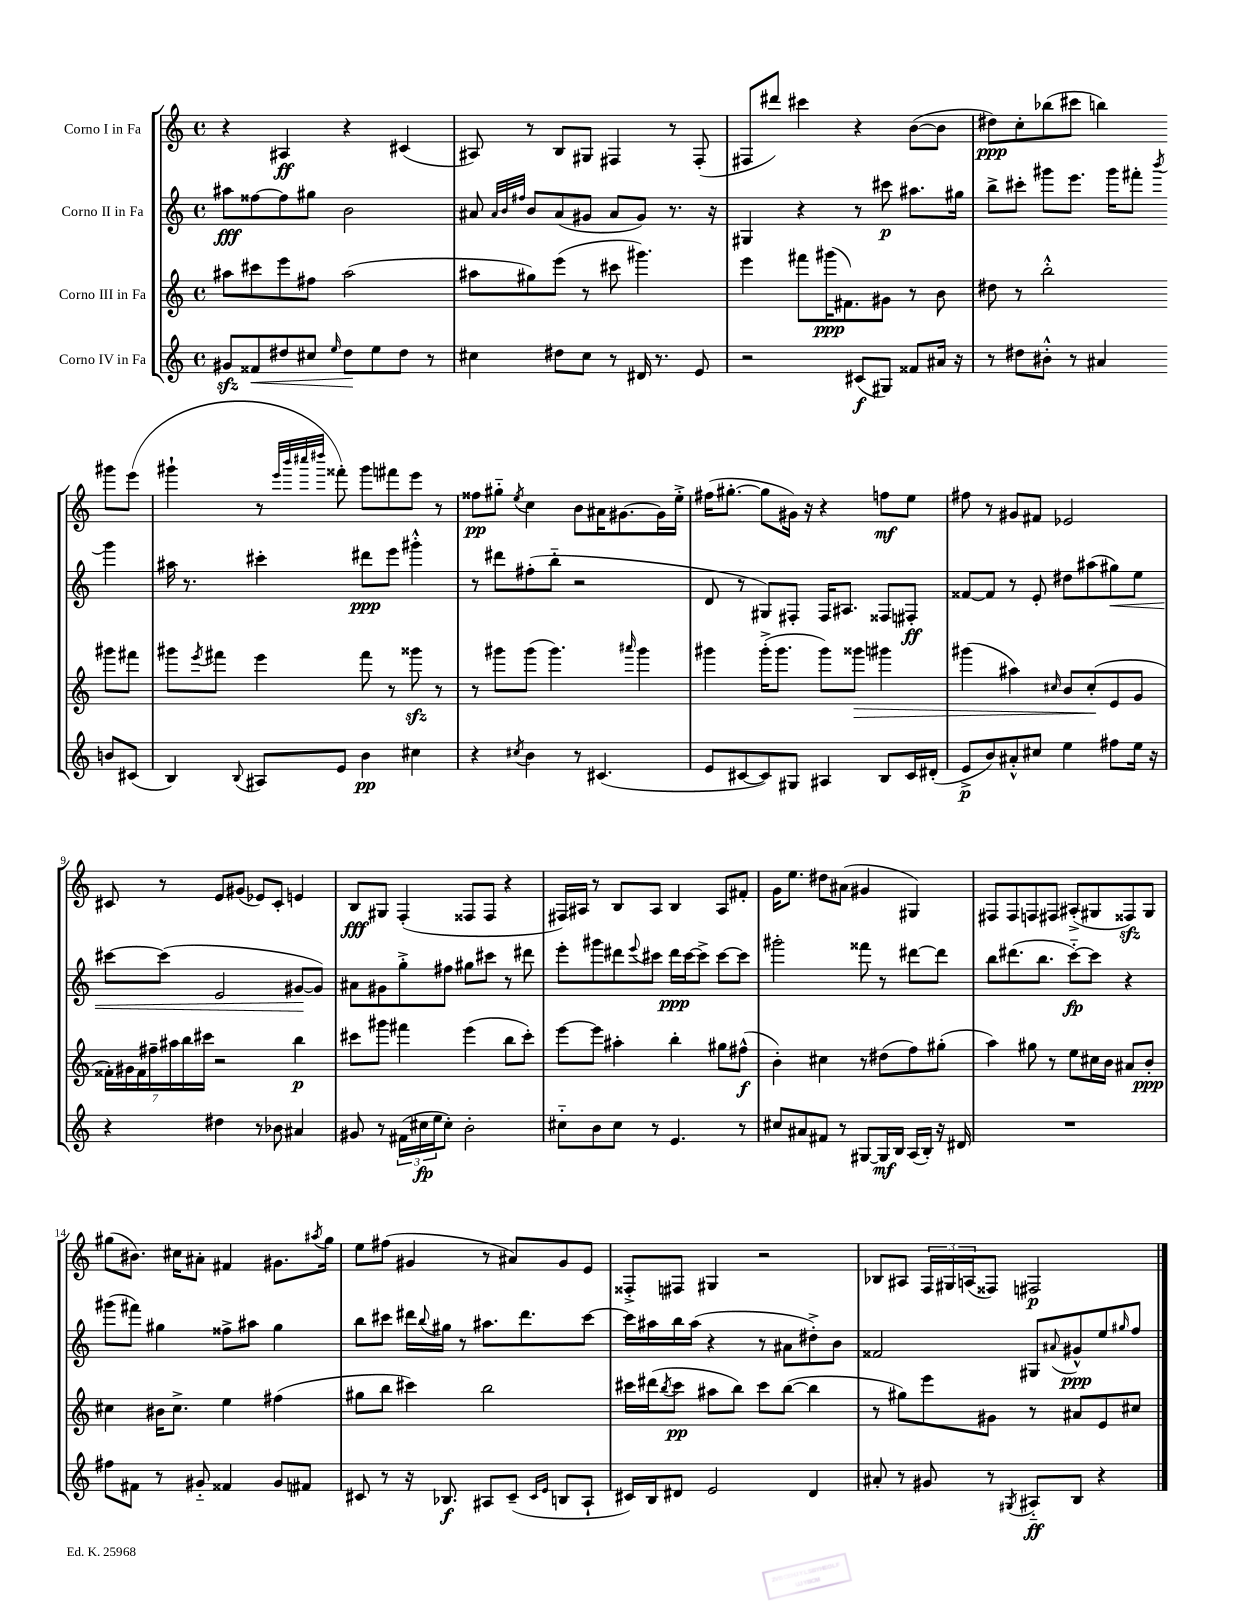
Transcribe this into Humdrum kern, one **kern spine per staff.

**kern	**kern	**kern	**kern
*staff4	*staff3	*staff2	*staff1
*clefG2	*clefG2	*clefG2	*clefG2
*k[]	*k[]	*k[]	*k[]
*M4/4	*M4/4	*M4/4	*M4/4
*met(c)	*met(c)	*met(c)	*met(c)
8g#/L	8aa#\L	8aa#\L	4r
8f##/	8ccc#\	[8ff##\	.
8dd#/	8eee\	8ff##\]	4A#/
8cc#/J	8ff#\J	8gg#\J	.
16qqee/	.	.	.
8dd#\L	(2aa#\	2b\	4r
8ee\	.	.	.
8dd#\J	.	.	(4c#/
8r	.	.	.
=	=	=	=
4cc#\	8aa#\L	8a#/	8A#/)
.	.	32qqa#/LLL	.
.	.	32qqb/	.
.	.	32qqff#/JJJ	.
.	8gg#\)	8b/L	8r
8dd#\L	(8eee\J	(8a#/	8B/L
8cc#\J	8r	8g#/J	8G#/J
8r	8ccc#\	8a#/L	4F#/
16d#/	4.ggg#\)	8g#/J)	.
8.r	.	.	.
.	.	8.r	8r
8e/	.	.	(8F#'/
.	.	16r	.
=	=	=	=
2r	4eee\	4G#/	8F#/L
.	.	.	8ddd#/J)
.	8fff#\L	4r	4ccc#\
.	(16ggg#\K	.	.
.	8.f#\)	.	.
(8c#/L	.	8r	4r
8G#/J)	8g#\J	8ccc#\	.
8f##/L	8r	8.aa#\L	([8b\L
16a#/Jk	8b\	.	8b\]J
16r	.	16gg#\Jk	.
=	=	=	=
8r	8dd#\	8bb^\L	8dd#\L)
8dd#\L	8r	8ccc#'\J	8cc'\
8b#'^^\J	2bb'^^\	8ggg#\L	(8bb-\
8r	.	8.eee\J	8ccc#\J
4a#/	.	.	4bb\)
.	.	16ggg#\LK	.
.	.	8fff#'\J	.
.	.	8qbbb/	.
8b/L	8ggg#\L	4ggg#\	8ggg#\L
(8c#/J	8fff#\J	.	(8eee\J
=	=	=	=
4B/)	8ggg#\L	16aa#\	4ggg#`\
.	.	8.r	.
.	8qeee/	.	.
.	8fff#\J	.	.
8qqB/	.	.	.
8A#/L	4eee\	4ccc#'\	8r
.	.	.	32qqeee/LLL
.	.	.	32qqbbb/
.	.	.	32qqcccc#/
.	.	.	32qqdddd#/JJJ
8e/J	.	.	8fff##'\)
4b\	8fff#\	8ddd#\L	8ggg#\L
.	8r	8eee\J	8fff#\
4cc#\	8ggg##\	4ggg#'^^\	8eee\J
.	8r	.	8r
=	=	=	=
4r	8r	8r	8ff##\L
.	8ggg#\L	8ddd#\L	8gg#'~\J
8qcc#/	.	.	8qee/
4b\	(8ggg#\J	(8ff#'\	4cc\
.	4.ggg#\)	8bb'~\J	.
8r	.	2r	8b\L
(4.c#/	.	.	16a#\K
.	.	.	[8.g#\
.	16qqaaa#/	.	.
.	4ggg#\	.	.
.	.	.	16g#\]L
.	.	.	16ee'^\JJ
=	=	=	=
8e/L	4ggg#\	8d/	(16ff#\LK
.	.	.	[8.gg#'\J
[8c#/	.	8r	.
8c#/])	(16ggg#'^\LK	8G#/L)	8gg#\]L
.	8.ggg#\J	.	.
8G#/J	.	8F#'/J	16g#\Jk)
.	.	.	16r
4A#/	8ggg#\L)	16F#/LK	4r
.	.	8.A#/J	.
.	8ggg##\J	.	.
8B/L	4ggg#\	8F##/L	8ff\L
16c#/L	.	8F#'/J	8ee\J
(16d#'/JJ	.	.	.
=	=	=	=
8e^/L	(4ggg#\	[8f##/L	8ff#\
8b/)	.	8f##/]J	8r
8a#'^^/	4aa#\)	8r	8g#/L
8cc#/J	.	8e'/	8f#/J
.	16qqcc#/	.	.
4ee\	8b/L	8dd#\L	2e-/
.	(8cc#'/	(8aa#\	.
8ff#\L	8e/	8gg#\)	.
16ee\Jk	8g/J	8ee\J	.
16r	.	.	.
=	=	=	=
4r	28f##'\LL)	[8ccc#\L	8c#/
.	28g#\	.	.
.	28f##\	.	.
.	28ff#~\	.	.
.	.	(8ccc#\]J	8r
.	28aa#\	.	.
.	28bb\	.	.
.	28ccc#\JJ	.	.
4dd#\	2r	2e/	8e/L
.	.	.	(8g#/J
8r	.	.	8e-/L)
8b-\	.	.	8c#'/J
4a#/	4bb\	[8g#/L	4e/
.	.	8g#/]J)	.
=	=	=	=
8g#/	8ccc#\L	8a#\L	8B/L
8r	8ggg#\J	8g#\	8G#/J
(24f#\LL	4fff#\	8gg'^\	(4F'/
24cc#\	.	.	.
24ee\J	.	.	.
8cc#'\J)	.	8ff#\J	.
2b'\	(4eee\	8gg#\L	8F##/L
.	.	8ccc#\J	8F##/J
.	8bb\L	8r	4r
.	8ccc#'\J)	8ddd#\	.
=	=	=	=
8cc#'~\L	[8eee\L	8eee'\L	16F#/LL)
.	.	.	16A#/JJ
8b\	8eee\]J	8ggg#\	8r
8cc#\J	4aa#'\	8ddd#\	8B/L
.	.	8qqeee/	.
8r	.	8ccc#\J	8A#/J
4.e/	4bb'\	16ddd#\LL	4B/
.	.	[16ccc#\J	.
.	.	8ccc#^\]J	.
.	8gg#\L	[8ccc#\L	8A#/L
8r	(8ff#^^\J	8ccc#\]J	8f#'/J
=	=	=	=
8cc#/L	4b'\)	2ggg#'\	16g\LK
.	.	.	8.ee\J
8a#/	.	.	.
8f#/J	4cc#\	.	8dd#\L
8r	.	.	(8a#\J
[8G#/L	8r	8fff##\	4g#/
16G#/]L	(8dd#\L	8r	.
16B/JJ	.	.	.
(16A/LL	8ff\)	[8ddd#\L	4G#/)
16B'/JJ)	.	.	.
16r	(8gg#'\J	8ddd#\]J	.
16d#/	.	.	.
=	=	=	=
1r	4aa\)	8bb\L	8F#/L
.	.	(8.ddd#\	8F#/
.	8gg#\	.	8F/
.	.	8.bb\J	.
.	8r	.	8F#/J
.	8ee\L	[8ccc'~\L)	(8A#'^/L
.	16cc#\L	8ccc\]J	8G#/
.	16b\JJ	.	.
.	8a#/L	4r	8F##/)
.	8b'/J	.	8G#/J
=	=	=	=
8ff#\L	4cc#\	(8ggg#\L	(8gg#\L
8f#\J	.	8fff#\J)	8.b#\J)
8r	16b#\LK	4gg#\	.
.	8.cc#^\J	.	16cc#\LK
8g#'~/	.	.	8a#'\J
4f##/	4ee\	8ff##^\L	4f#/
.	.	8aa#\J	.
8g#/L	(4ff#\	4gg#\	8.g#\L
8f#/J	.	.	.
.	.	.	8qaa#/
.	.	.	16gg#\Jk
=	=	=	=
8c#/	8gg#\L	8bb\L	8ee\L
8r	8bb\J	8ccc#\J	(8ff#\J
16r	4ccc#\)	16ddd#\LL	4g#/
.	.	8qqbb/	.
8.B-/	.	16gg#\JJ	.
.	.	8r	.
8A#/L	2bb\	8.aa#\L	8r
(8c#~/J	.	.	8a#/L)
.	.	8.ddd#\	.
16qqc#/LL	.	.	.
16qqe/JJ	.	.	.
8B/L	.	.	8g#/
8A#`/J	.	[8ccc#\J	8e/J
=	=	=	=
16c#/LL)	16ccc#\LL	16ccc#\]LL	8F##'^/L
16B/J	(16ddd#\J	16aa#\	.
.	8qbb/	.	.
8d#/J	8ccc#\J	16bb\	8F#/J
.	.	(16aa#\JJ	.
2e/	8aa#\L	4r	4G#/
.	8bb\J)	.	.
.	8ccc#\L	8r	2r
.	([8bb\J	8a#\L	.
4d#/	4bb\]	8dd#'^\)	.
.	.	8b\J	.
=	=	=	=
8a#'/	8r	2f##/	8B-/L
8r	8gg#\L)	.	8A#/J
8g#/	8eee\	.	24F/LL
.	.	.	24G#/
.	.	.	(24A/J
8r	8g#\J	.	8F##/J)
8qG#/	.	.	.
8A#'~/L	8r	8G#/L	2F#/
.	.	8qqa#/	.
8B/J	8a#/L	8g#^^/	.
4r	8e/	8ee/	.
.	.	16qqgg#/	.
.	8cc#/J	8ff/J	.
==	==	==	==
*-	*-	*-	*-
